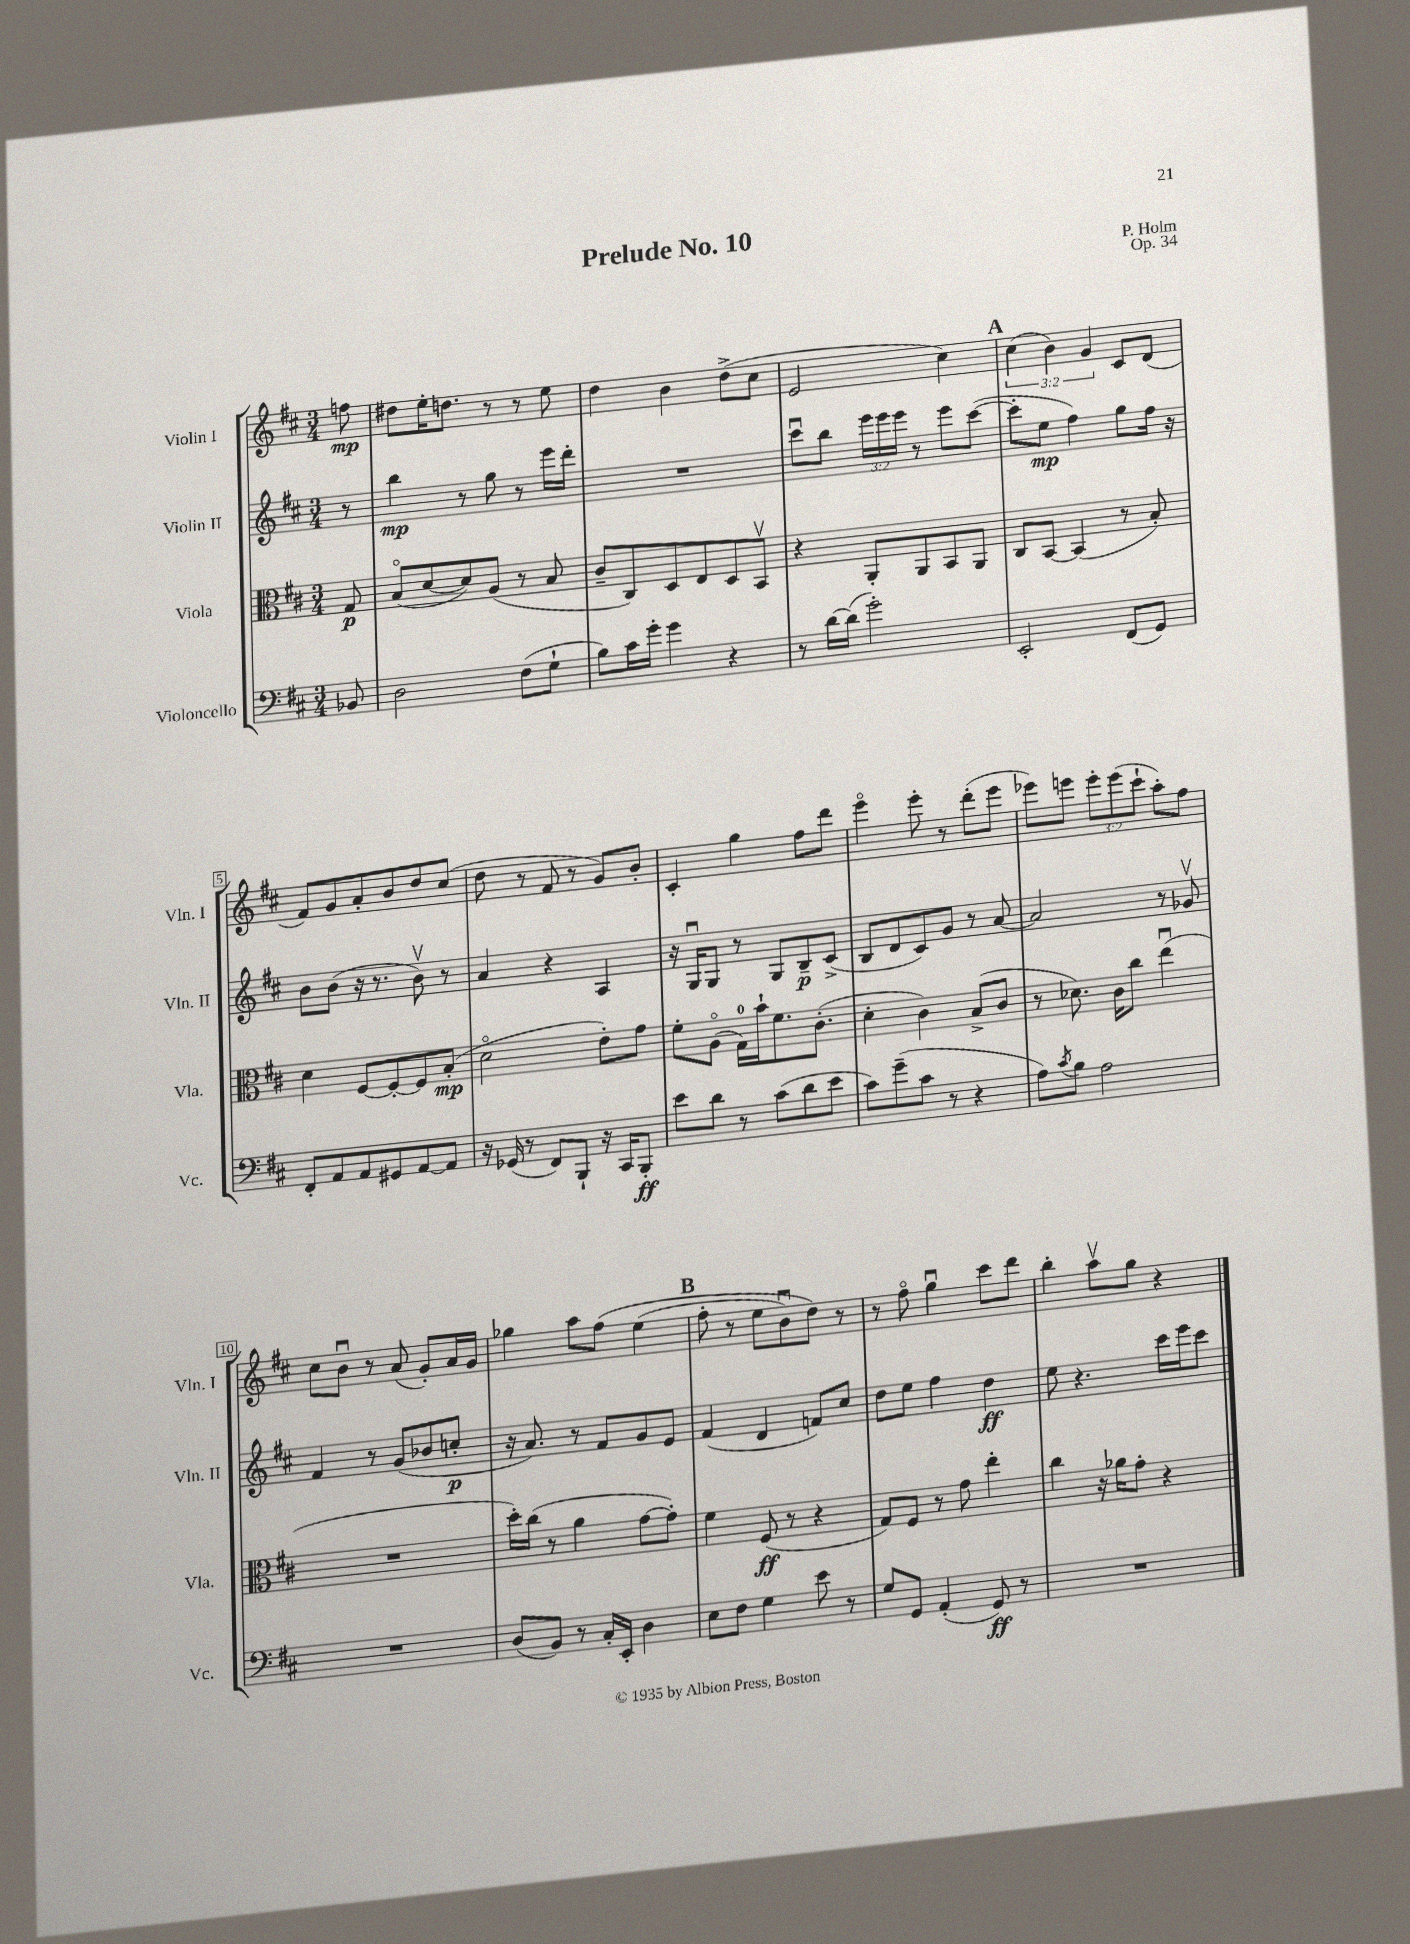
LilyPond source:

\header { title = "Prelude No. 10" composer = "P. Holm" opus = "Op. 34" }
<<
\new StaffGroup <<
\new Staff = "s0" \with { instrumentName = "Violin I" shortInstrumentName = "Vln. I" } {
    \clef treble \key d \major \numericTimeSignature \time 3/4 \override Staff.TupletNumber.text = #tuplet-number::calc-fraction-text \partial 8
    f''8\mp |
    dis''8 e''16-. d''8. r8 r8 e''8 |
    d''4 b'4 d''8->( cis''8 |
    e'2 cis''4) |
    \mark \markup { \bold "A" } \tuplet 3/2 { cis''4( b'4) g'4 } cis'8 d'8( |
    fis'8) g'8 a'8-. b'8 d''8 cis''8( |
    d''8 r8 fis'8 r8 g'8) b'8-. |
    cis'4-. g''4 fis''8 d'''8 |
    e'''4\flageolet e'''8-. r8 d'''8-.( e'''8 |
    ees'''8) e'''8 \tuplet 3/2 { e'''8-. e'''8( cis'''8-! } a''8-.) fis''8 |
    cis''8 b'8\downbow r8 a'8( g'8-.) a'16 g'16 |
    ges''4 a''8 fis''8\( e''4( |
    \mark \markup { \bold "B" } fis''8-. r8 e''8 b'8\downbow) d''8\) r8 |
    r8 fis''8\flageolet g''4\downbow cis'''8 d'''8 |
    b''4-. a''8\upbow g''8 r4 \bar "|." |
}
\new Staff = "s1" \with { instrumentName = "Violin II" shortInstrumentName = "Vln. II" } {
    \clef treble \key d \major \numericTimeSignature \time 3/4 \override Staff.TupletNumber.text = #tuplet-number::calc-fraction-text \partial 8
    r8 |
    b''4\mp r8 g''8 r8 e'''16 d'''16-. |
    R2. |
    cis'''8\downbow b''8 \tuplet 3/2 { e'''16 e'''16 e'''16 } r8 e'''8 cis'''8~( |
    \mark \markup { \bold "A" } cis'''8-. e''8\mp fis''4) g''8 fis''16 r16 |
    b'8 b'8( r16 r8. b'8\upbow) r8 |
    a'4 r4 a4 |
    r16 g16\downbow g8 r8 g8 b8--\p cis'8->( |
    b8 d'8 cis'8) g'8 r8 a'8~ |
    a'2 r8 ges'8\upbow |
    fis'4 r8 g'8( bes'8 c''8-.\p |
    r16 a'8.) r8 fis'8 g'8 e'8 |
    \mark \markup { \bold "B" } fis'4( d'4 f'8) cis''8 |
    d''8 e''8 fis''4 d''4\ff |
    e''8 r4. cis'''16 e'''16 cis'''8 \bar "|." |
}
\new Staff = "s2" \with { instrumentName = "Viola" shortInstrumentName = "Vla." } {
    \clef alto \key d \major \numericTimeSignature \time 3/4 \partial 8
    g8\p |
    b8\flageolet( d'8~ d'8) a8( r8 b8 |
    cis'8-- cis8) d8 e8 d8 b,8\upbow |
    r4 a,8-. a,8 b,8 a,8 |
    \mark \markup { \bold "A" } cis8 b,8~ b,4( r8 b8-.) |
    d'4 fis8~ fis8~-. fis8 b8-.\mp( |
    d'2\flageolet e'8-.) g'8 |
    fis'8-. a8\flageolet( g16-0) b'16-! fis'8. cis'8.-.( |
    d'4-. cis'4) b8->( cis'8 |
    r8 des'8.) cis'16 cis''8 e''4\downbow( |
    R2. |
    d''16-.) cis''16( r8 a'4 g'8~ g'8-.) |
    \mark \markup { \bold "B" } fis'4 fis8\ff( r8 r4 |
    g8) fis8 r8 g'8 e''4-. |
    cis''4 r16 aes'16 g'8-. r4 \bar "|." |
}
\new Staff = "s3" \with { instrumentName = "Violoncello" shortInstrumentName = "Vc." } {
    \clef bass \key d \major \numericTimeSignature \time 3/4 \partial 8
    bes,8 |
    d2 fis8( g8-! |
    b8) cis'16 g'16-. g'4 r4 |
    r8 d'16~ d'16( g'2-.) |
    \mark \markup { \bold "A" } e,2-. fis,8( g,8) |
    fis,8-. a,8 a,8 gis,8 a,8~ a,8 |
    r16 ges,16( r8 fis,8) b,,8-! r16 cis,16 b,,8-.\ff |
    e'8 d'8 r8 cis'8( d'8 e'8 |
    cis'8) g'8--( cis'8 r8 r4 |
    a8) \acciaccatura { cis'8 } b8 a2 |
    R2. |
    d8( b,8) r8 cis16-. e,16-. d4 |
    \mark \markup { \bold "B" } e8 fis8 g4 e'8 r8 |
    g8 g,8 a,4-.( g,8\ff) r8 |
    R2. \bar "|." |
}
>>
>>
\layout { \context { \Score \override BarNumber.stencil = #(make-stencil-boxer 0.1 0.3 ly:text-interface::print) } }
